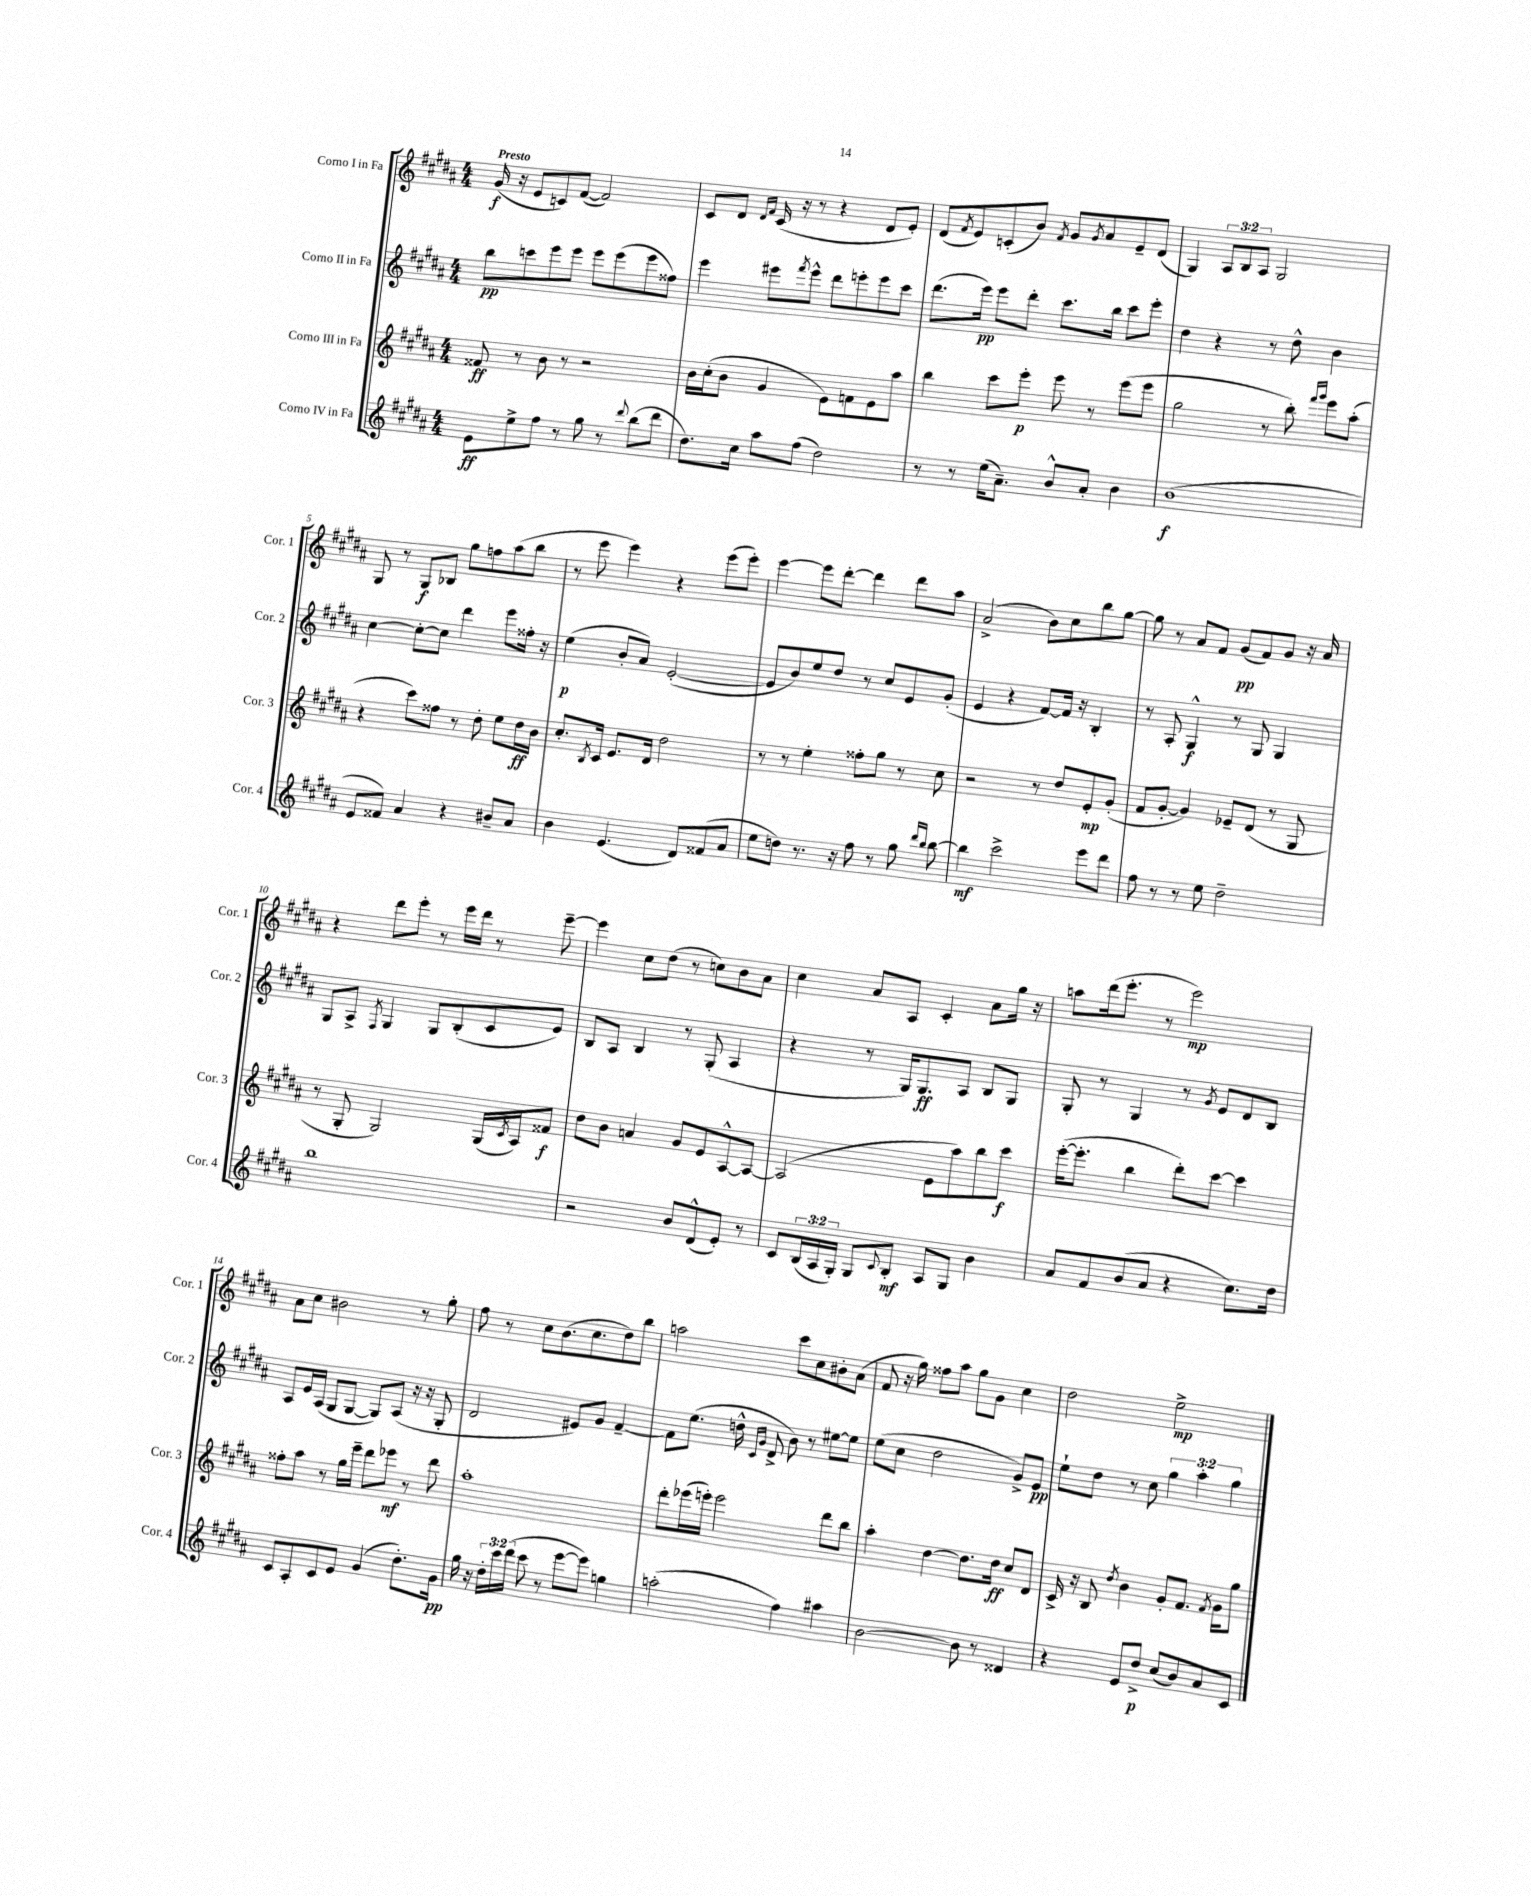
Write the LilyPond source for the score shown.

<<
\new StaffGroup <<
\new Staff = "s0" \with { instrumentName = "Corno I in Fa" shortInstrumentName = "Cor. 1" } {
    \clef treble \key b \major \numericTimeSignature \time 4/4 \override Staff.TupletNumber.text = #tuplet-number::calc-fraction-text \tempo "Presto"
    gis'16\f( r16 e'8 c'8) fis'8~( fis'2) |
    cis'8 dis'8 \grace { dis'16 fis'16 } cis'16( r16 r8 r4 dis'8 e'8-.) |
    dis'8( \acciaccatura { fis'8 } e'8) c'8-.( b'8) \acciaccatura { fis'8 } gis'8 \acciaccatura { gis'8 } ais'8 e'8-- dis'8( |
    gis4) \tuplet 3/2 { ais8 b8 ais8 } gis2 |
    gis8 r8 gis8\f bes8 gis''8 f''8 ais''8( b''8 |
    r8 e'''8 e'''4) r4 e'''8( e'''8-.) |
    e'''4~ e'''8 dis'''8~-. dis'''4 dis'''8 ais''8 |
    ais'2->( b'8) cis''8 b''8 gis''8~ |
    gis''8 r8 ais'8 fis'8 gis'8\pp( fis'8) gis'8 r16 ais'16 |
    r4 dis'''8 e'''8-. r8 e'''16 dis'''16 r8 e'''8~-- |
    e'''4 cis''8 dis''8( r8 c''8) b'8 ais'8 |
    cis''4 ais'8 ais8 cis'4-. ais'8 gis''16 r16 |
    a''8 dis'''16( e'''8.-. r8 e'''2\mp) |
    ais'8 cis''8 bis'2 r8 gis''8-. |
    fis''8 r8 cis''8 b'8.( cis''8. dis''8) b''8 |
    a''2 cis'''8 cis''8 bis'8-. ais'8( |
    fis'8 r16 gis''16) fisis''8 ais''8 gis''8 gis'8 cis''4 |
    dis''2 e''2->\mp \bar "|." |
}
\new Staff = "s1" \with { instrumentName = "Corno II in Fa" shortInstrumentName = "Cor. 2" } {
    \clef treble \key b \major \numericTimeSignature \time 4/4 \override Staff.TupletNumber.text = #tuplet-number::calc-fraction-text
    b''8\pp c'''8 e'''8 e'''8 e'''8 e'''8( e'''8 fisis''8) |
    e'''4 eis'''8 \acciaccatura { fis'''8 } eis'''8-^ dis'''8 e'''8-. e'''8 cis'''8 |
    dis'''8.( e'''16\pp) e'''8 dis'''8-. cis'''8. b''16 cis'''8 e'''8-. |
    dis''4 r4 r8 dis''8-^ b'4 |
    cis''4~ cis''8~-. cis''8 dis'''4 e'''8 fisis''16-. r16 |
    e''4\p( b'8-. ais'8) e'2~-.( |
    e'8 b'8) e''8 dis''8 r8 cis''8 e'8 gis'8-.( |
    e'4 r4 fis'8~) fis'16 r16 b4-. |
    r8 ais8-. gis4-^\f r8 gis8 gis4 |
    gis8 ais8-> \acciaccatura { fis8 } gis4 gis8 b8-.( cis'8 e'8) |
    b8 ais8 b4 r8 gis8-.( ais4 |
    r4 r8 gis16) gis8.\ff ais8 b8 gis8 |
    gis8-. r8 gis4 r8 \acciaccatura { gis'8 } e'8 dis'8 b8 |
    ais8 e'16 ais16( gis8 gis8~ gis8) ais8( r16 r16 gis8-. |
    dis'2 eis'8) gis'8 fis'4~-- |
    fis'8 e''8.( d''16-^ \grace { cis'16 gis'16 } dis'8-> b'8) r8 eis''8~ eis''8 |
    e''8( cis''8 dis''2 gis'8->) e'8\pp |
    e''8-! dis''8 r8 cis''8 \tuplet 3/2 { gis''4 ais''4-. gis''4 } \bar "|." |
}
\new Staff = "s2" \with { instrumentName = "Corno III in Fa" shortInstrumentName = "Cor. 3" } {
    \clef treble \key b \major \numericTimeSignature \time 4/4
    fisis'8\ff r8 b'8 r8 r2 |
    b'16 cis''16-.( b'8 gis'4 e'8) f'8 e'8 ais''8 |
    b''4 cis'''8 e'''8-.\p e'''8 r8 e'''8( e'''8 |
    gis''2 r8 b''8-.) \grace { fis'''16 gis'''16 } e'''8 ais''8-.( |
    r4 cis'''8) fisis''8 r8 dis''8-. e''8 dis''16\ff b'16 |
    cis''8.-. \acciaccatura { b8 } cis'16 e'8. dis'16 dis''2 |
    r8 r8 e''4-. fisis''8-. gis''8 r8 cis''8 |
    r2 r8 dis''8 e'8-.\mp gis'8-.( |
    fis'8 gis'8~-. gis'4) ees'8-- dis'8( r8 gis8 |
    r8 gis8-. gis2) gis16( \acciaccatura { cis'8 } ais16) fisis'8\f |
    dis''8 b'8 a'4 gis'8 e'8 ais8~-^ ais8~ |
    ais2( e'8 ais''8) b''8 cis'''8\f |
    e'''16~-.( e'''8.-. b''4 dis'''8-.) cis'''8~ cis'''4 |
    fisis''8-. ais''8 r8 gis''16 e'''16-- dis'''8 ees'''8\mf r8 dis'''8 |
    ais''1-. |
    dis'''8-. ees'''16( e'''16-.) e'''2 dis'''8 b''8 |
    ais''4-. dis''4~ dis''8. dis''16\ff cis''8 dis'8 |
    cis'16-> r16 b8 \acciaccatura { dis''8 } b'4 gis'8-. fis'8. \acciaccatura { fis'8 } gis'16 gis''8 \bar "|." |
}
\new Staff = "s3" \with { instrumentName = "Corno IV in Fa" shortInstrumentName = "Cor. 4" } {
    \clef treble \key b \major \numericTimeSignature \time 4/4 \override Staff.TupletNumber.text = #tuplet-number::calc-fraction-text
    e'8\ff e''8-> fis''8 r8 gis''8 r8 \appoggiatura { dis'''8 } b''8( dis'''8 |
    dis''8.) cis''16 ais''8 fis''8( dis''2) |
    r8 r8 e''16( ais'8.--) b'8-^ ais'8-. b'4 |
    b'1\f( |
    e'8 fisis'8) ais'4 r4 bis'8-- ais'8 |
    b'4 e'4.( dis'8) fisis'8( ais'8 |
    e''8 d''8) r8. r16 fis''8 r8 gis''8 \grace { dis'''16 b''16 } b''8~ |
    b''4\mf cis'''2-> e'''8 dis'''8 |
    fis''8 r8 r8 e''8 dis''2-- |
    b''1 |
    r2 b'8 dis'8-^( e'8-.) r8 |
    cis'8 \tuplet 3/2 { b16( ais16 gis16-.) } gis8 \appoggiatura { cis'8 } b8-.\mf ais8 gis8 b'4 |
    ais'8 fis'8 b'8( ais'8 r4 cis''8.) dis''16 |
    cis'8 ais8-. cis'8 e'8 gis'4( dis''8.-.) gis'16\pp |
    gis''16 r16 \tuplet 3/2 { dis''16-. cis'''16 dis'''16( } cis'''8 r8 e'''8~ e'''8) g''4 |
    a''2-.( fis''4) ais''4 |
    b'2~ b'8 r8 disis'4 |
    r4 e'8 dis''8->\p cis''8( b'8) ais'8 cis'8 \bar "|." |
}
>>
>>
